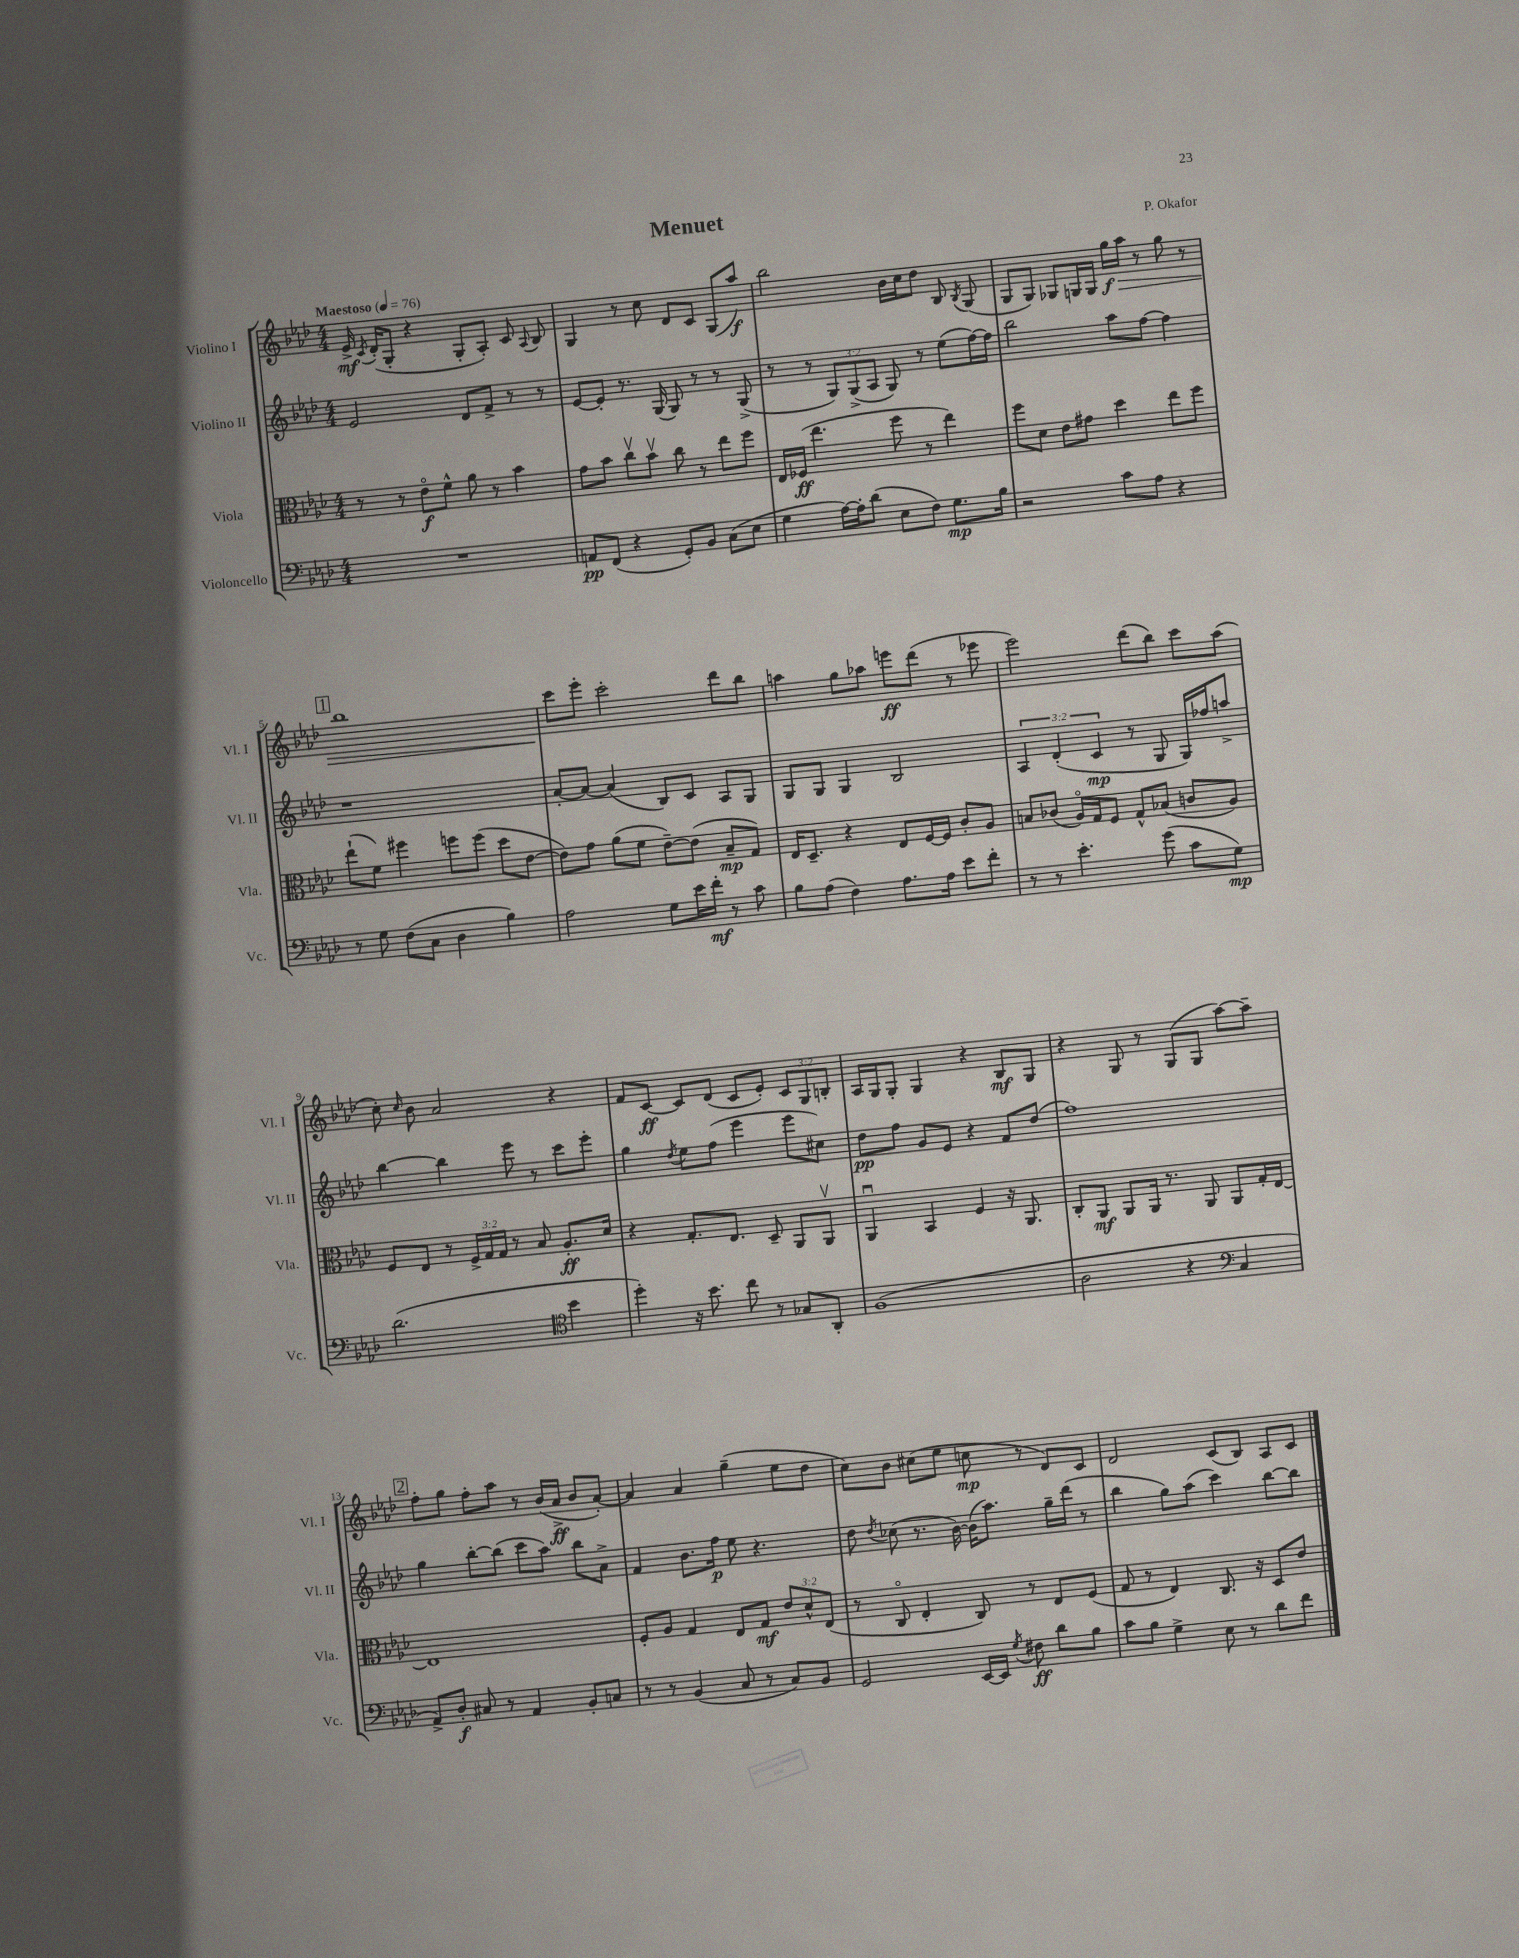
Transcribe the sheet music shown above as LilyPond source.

\header { title = "Menuet" composer = "P. Okafor" }
<<
\new StaffGroup <<
\new Staff = "s0" \with { instrumentName = "Violino I" shortInstrumentName = "Vl. I" } {
    \clef treble \key aes \major \numericTimeSignature \time 4/4 \override Staff.TupletNumber.text = #tuplet-number::calc-fraction-text \tempo "Maestoso" 4 = 76
    \autoBeamOff ees'16->\mf \acciaccatura { c'8 } des'16[-.( g8]-. r4 g8[-. aes8]-.) c'8 \appoggiatura { aes8 } bes8 |
    g4 r8 c''8 des'8[ c'8] g8[( aes''8]\f) |
    bes''2 bes'16[ c''16 des''8] bes8 \acciaccatura { bes8 } g8( |
    g8[ g8]) ges8[ g16 g16] g''16[\f\> aes''16] r8 g''8 r8 |
    \mark \markup { \box "1" } bes''1 |
    c'''8[\! ees'''8]-. c'''2-. des'''8[ bes''8] |
    a''4 g''8[ aes''8] e'''8[\ff des'''8]( r8 ees'''8 |
    ees'''2) des'''8[( bes''8]) c'''8[ aes''8]( |
    c''8-.) \grace { c''16 } bes'8 aes'2 r4 |
    f'8[ c'8]~\ff c'8[ des'8]( c'8[ ees'8]-.) \tuplet 3/2 { c'8[ g8 b8]-. } |
    aes16[ g16 g8]-. g4 r4 bes8[\mf g8] |
    r4 g8 r8 g8[( g8] aes''8[~) aes''8]-- |
    \mark \markup { \box "2" } f''8[-. g''8] f''8[-. aes''8] r8 bes'16[( aes'16]->\ff bes'8[ aes'8]~-.) |
    aes'4 aes'4 g''4--( ees''8[ des''8] |
    c''8[) bes'8] cis''8[( ees''8] c''8\mp r8 des'8[) c'8] |
    des'2 c'8[( bes8]) aes8[ c'8] \bar "|." |
}
\new Staff = "s1" \with { instrumentName = "Violino II" shortInstrumentName = "Vl. II" } {
    \clef treble \key aes \major \numericTimeSignature \time 4/4 \override Staff.TupletNumber.text = #tuplet-number::calc-fraction-text
    \autoBeamOff ees'2 des'8[ f'8]-> r8 r8 |
    ees'8[~ ees'8]-. r8. g16( g8) r8 r8 g8->( |
    r8 r8 \tuplet 3/2 { g8[) g8->( aes8] } g8) r8 ees''8[( f''16~) f''16] |
    bes''2 aes''8[ f''8]~ f''4 |
    \mark \markup { \box "1" } r1 |
    aes'8[~-. aes'8]~ aes'4( bes8[) c'8] aes8[ g8] |
    g8[ g8] g4 bes2 |
    \tuplet 3/2 { aes4 des'4-.( c'4\mp } r8 g8 g16[) fes''16 a''8]-> |
    bes''4~ bes''4 ees'''8 r8 c'''8[ ees'''8]-. |
    g''4 \acciaccatura { des''8 } ees''8[ f''8]( ees'''4 ees'''8[ cis''8]) |
    des''8[\pp f''8] g'8[ ees'8] r4 f'8[ des''8]( |
    f''1) |
    \mark \markup { \box "2" } g''4 bes''8[~-. bes''8]( c'''8[ aes''8]) bes''8[ aes'8]-> |
    f'4 bes'8.[ f''16]\p ees''8 r4. |
    des''8 \acciaccatura { des''8 } ces''8( r8. bes'16~) bes'16[( aes''8.]) g''16[-- des'''16]( r8 |
    bes''4 g''8[) aes''8]( c'''4) bes''8[~ bes''8] \bar "|." |
}
\new Staff = "s2" \with { instrumentName = "Viola" shortInstrumentName = "Vla." } {
    \clef alto \key aes \major \numericTimeSignature \time 4/4 \override Staff.TupletNumber.text = #tuplet-number::calc-fraction-text
    \autoBeamOff r8 r8 ees'8[\flageolet\f f'8]-^ aes'8 r8 bes'4 |
    g'8[ bes'8] c''8[\upbow bes'8]\upbow c''8 r8 ees''8[ f''8] |
    ees16[ fes16]\ff( ees''4. f''8 r8 ees''4) |
    f''8[ des'8] ees'8[ gis'8] des''4 ees''8[ f''8] |
    \mark \markup { \box "1" } ees''8[-!( f'8]) fis''4 f''8[ f''8]( des''8[ ees'8]~ |
    ees'8[) g'8] aes'8[( f'8] ees'8[~--) ees'8]( bes8[--\mp g8]) |
    ees16[ des8.]-- r4 ees8[ f16~ f16] c'8[-. aes8] |
    b8[ ces'8]( aes16[\flageolet) g16 f8] g8[-^ bes8]( c'8[ aes8]) |
    f8[ ees8] r8 \tuplet 3/2 { f16[-> g16 g16] } r8 bes8 aes8.[-.\ff des'16] |
    r4 g8.[-. ees8.] des8-- aes,8[ aes,8]\upbow |
    aes,4\downbow bes,4 f4 r16 aes,8. |
    c8[-. aes,8]\mf aes,8[ aes,16] r8. aes,8 aes,8[ g16-. ees16]~ |
    \mark \markup { \box "2" } ees1 |
    f8[-. aes8] g4 ees8[ g8]\mf \tuplet 3/2 { ees'8[ des'8-^ ees8]( } |
    r8 c8\flageolet ees4-. c8) r8 ees8[ f8]( |
    g8 r8 ees4) c8. r16 des8[ ees'8] \bar "|." |
}
\new Staff = "s3" \with { instrumentName = "Violoncello" shortInstrumentName = "Vc." } {
    \clef bass \key aes \major \numericTimeSignature \time 4/4
    \autoBeamOff R1 |
    a,8[\pp f,8]( r4 g,8[-.) bes,8] c8[( ees8] |
    g4 aes16[~) aes16-. des'8]( ees8[ f8]) g8.[\mp bes16] |
    r2 c'8[ aes8] r4 |
    \mark \markup { \box "1" } r8 g8 f8[( c8] des4 bes4) |
    aes2 g8[ ees'16 f'16]-.\mf r8 c'8 |
    bes8[ aes8]( f4) aes8.[ aes16] ees'8[ f'8]-. |
    r8 r8 ees'4.-. g'8( c'8[ g8]\mp) |
    des'2.( \clef tenor bes'4 |
    des''4-.) r16 bes'8. c''8 r8 ges8[ aes,8]-. |
    f1( |
    aes2 r4 \clef bass c4 |
    \mark \markup { \box "2" } aes,8[->) des8]-.\f cis8 r8 aes,4 bes,8[-. c8] |
    r8 r8 bes,4( c8 r8 c8[) bes,8] |
    g,2 ees,16[~ ees,16] \acciaccatura { g8 } fis8\ff des'8[ bes8] |
    c'8[ bes8] g4-> ees8 r8 des'8[ f'8] \bar "|." |
}
>>
>>
